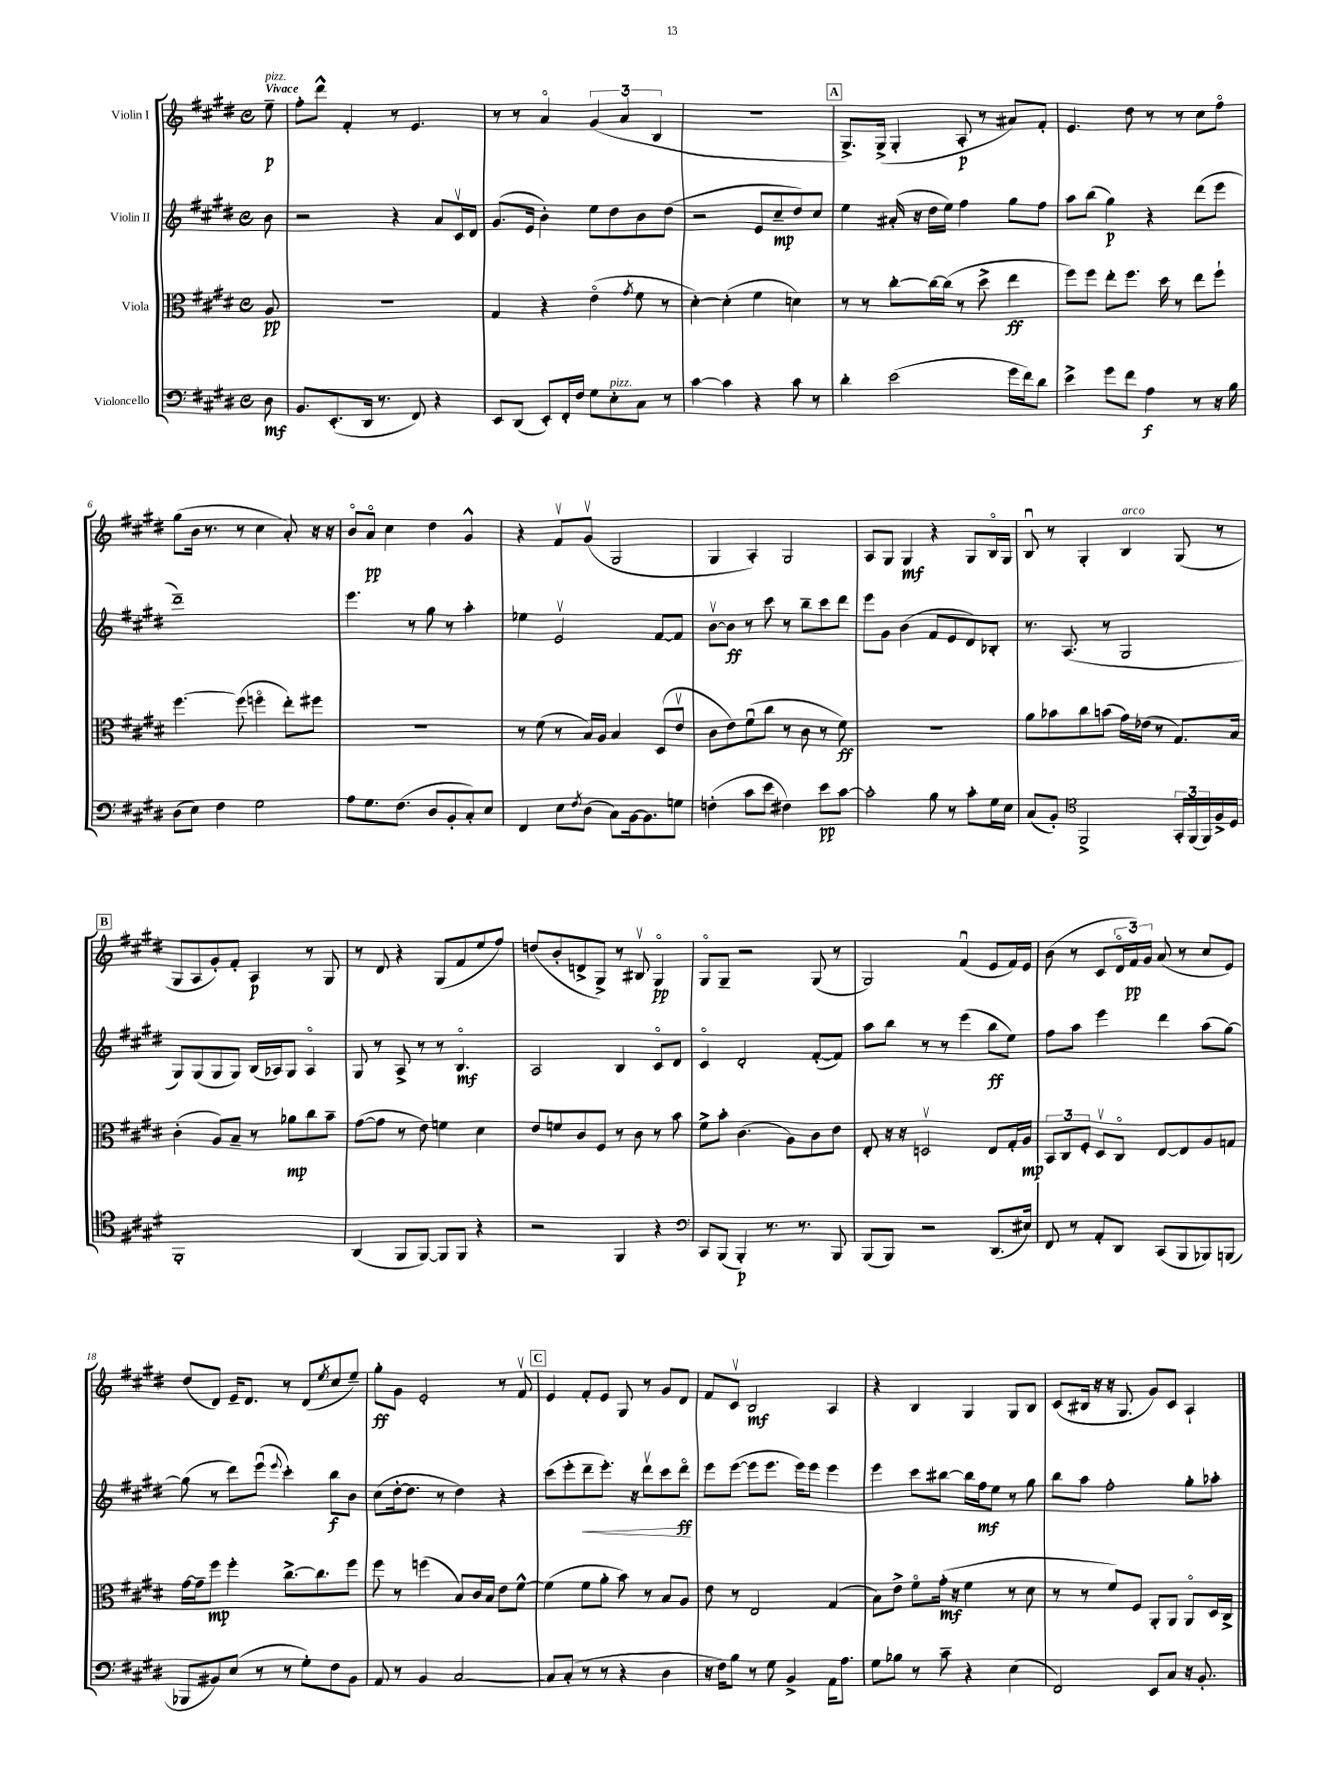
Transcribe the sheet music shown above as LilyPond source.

<<
\new StaffGroup <<
\new Staff = "s0" \with { instrumentName = "Violin I" } {
    \clef treble \key e \major \defaultTimeSignature \time 4/4 \partial 8 \tempo "Vivace"
    e''8--\p^\markup { \italic "pizz." } |
    fis''8-. dis'''8-^ fis'4-. r8 e'4. |
    r8 r8 a'4\flageolet \tuplet 3/2 { gis'4( a'4 b4 } |
    R1 |
    \mark \markup { \box "A" } gis8.->) gis16->( gis4-. a8-.\p r8 ais'8) fis'8-. |
    e'4. dis''8 r8 r8 cis''8 fis''8\flageolet |
    gis''8( b'16 r8. r8 cis''4 a'8-.) r16 r16 |
    b'8\flageolet a'8\flageolet\pp cis''4 dis''4 gis'4-^ |
    r4 fis'8\upbow gis'8\upbow( gis2 |
    gis4 a4-.) gis2 |
    a8 gis8 gis4\mf r4 gis8 b16\flageolet gis16 |
    b8\downbow r8 gis4-. b4^\markup { \italic "arco" } gis8( r8 |
    \mark \markup { \box "B" } gis8 a8 gis'8-.) fis'8-. a4\p r8 gis8 |
    r8 dis'8 r4 gis8( fis'8 e''8 fis''8) |
    d''8( b'8-. d'8-> gis8->) r8 bis8\upbow gis4\flageolet\pp |
    gis8\flageolet gis8-- r2 gis8( r8 |
    gis2) fis'4\downbow( e'8 fis'16) e'16 |
    b'8( r8 cis'8 \tuplet 3/2 { dis'16\flageolet fis'16\pp) gis'16 } a'8( r8 cis''8 e'8) |
    dis''8( dis'8) e'16-- dis'8. r8 dis'8( \acciaccatura { e''8 } cis''8 e''8--) |
    gis''8-.\ff gis'8 e'2-. r8 fis'8\upbow |
    \mark \markup { \box "C" } e'4 fis'8-. e'8 gis8 r8 gis'8 dis'8 |
    fis'8 cis'8\upbow b2\mf a4 |
    r4 b4 gis4 gis8 b8 |
    cis'8( bis16 r16 r16 gis8. gis'8) cis'8 a4-! \bar "|." |
}
\new Staff = "s1" \with { instrumentName = "Violin II" } {
    \clef treble \key e \major \defaultTimeSignature \time 4/4 \partial 8
    b'8 |
    r2 r4 a'8 cis'16\upbow dis'16 |
    gis'8.( e'16 b'4-.) e''8 dis''8 b'8 dis''8( |
    r2 e'8 cis''8--\mp dis''8) cis''8 |
    \mark \markup { \box "A" } e''4 ais'16-.( r16 dis''16 e''16) fis''4 gis''8 fis''8 |
    a''8 b''8( gis''4\p) r4 dis'''8( e'''8 |
    dis'''1--) |
    e'''4. r8 gis''8 r8 a''4-. |
    ees''4 e'2\upbow fis'8~ fis'8 |
    b'8~\upbow b'8\ff r8 cis'''8 r8 b''8-- cis'''8 dis'''8 |
    e'''8 gis'8 b'4( fis'8 e'8 dis'8) bes8-. |
    r8. a8.( r8 gis2 |
    \mark \markup { \box "B" } gis8) gis8( gis8 gis8) b16( aes16) gis8 aes4\flageolet |
    gis8 r8 a8-> r8 r8 b4.\flageolet\mf |
    a2 b4 cis'8\flageolet dis'8 |
    cis'4\flageolet dis'2-. fis'8~-.( fis'8) |
    a''8 b''8 r8 r8 e'''4( b''8\ff e''8) |
    fis''8 a''8 e'''4 dis'''4 a''8( gis''8~) |
    gis''8( r8 dis'''8) e'''8\downbow( \appoggiatura { e'''8 } cis'''4-.) b''8\f b'8 |
    cis''8( dis''16~-. dis''8. r8 dis''4) r4 |
    \mark \markup { \box "C" } cis'''8( e'''8-. dis'''8--\< e'''8.-.) r16 dis'''8\upbow cis'''8 dis'''8\flageolet\ff\! |
    e'''8 e'''8~( e'''8 e'''8. e'''16) e'''8 e'''4 |
    e'''4 cis'''8 bis''8~ bis''16 fis''16\mf e''8 r8 gis''8 |
    b''8 a''8 fis''2-. gis''8-. aes''8-. \bar "|." |
}
\new Staff = "s2" \with { instrumentName = "Viola" } {
    \clef alto \key e \major \defaultTimeSignature \time 4/4 \partial 8
    a8\pp |
    R1 |
    gis4 r4 e'4\flageolet( \acciaccatura { gis'8 } fis'8 r8 |
    dis'4~-.) dis'4-.( fis'4 d'4) |
    \mark \markup { \box "A" } r8 r8 cis''8~-. cis''16~ cis''16( r8 dis''8-> e''4\ff |
    fis''8) fis''8 e''8-. fis''8. dis''16 r8 e''8 fis''8-! |
    fis''4.~ fis''8( f''4\flageolet e''8-.) fis''8 |
    R1 |
    r8 fis'8( r8 b16) a16 b4 dis8( e'8\upbow |
    cis'8 e'8) fis'8\downbow( cis''8 r8 cis'8 r8 fis'8\ff) |
    R1 |
    a'8 bes'8 cis''8 b'8( gis'16) ees'16( r8 gis8.) b16 |
    \mark \markup { \box "B" } cis'4-.( a8) b8-- r8 aes'8\mp cis''8 b'8-- |
    gis'8~( gis'8 r8 e'8) f'4 dis'4 |
    e'8 f'8 cis'8 fis8 r8 cis'8 r8 b'8 |
    fis'8-> b'8-. cis'4.( a8) cis'8 e'8 |
    e8-. r16 r16 d2\upbow e8 gis16-. a16\mp |
    \tuplet 3/2 { b,8 cis8 fis8-. } dis8\upbow cis8\flageolet e8~ e8 a8 g8 |
    gis'16~ gis'16-- fis''8\mp fis''4-. cis''8.~-> cis''8. fis''8 |
    fis''8 r8 f''4( b8) cis'16 b16 e'8 fis'8~-^ |
    \mark \markup { \box "C" } fis'4( fis'8 a'8-. b'8) r8 b8 a8 |
    e'8 r8 e2 gis4( |
    b8) e'8-> fis'8\flageolet gis'16-.\mf( r16 fis'4 r8 dis'8 |
    r8 r8 fis'8) fis8 a,8-. a,8 a,8\flageolet dis16 cis16-> \bar "|." |
}
\new Staff = "s3" \with { instrumentName = "Violoncello" } {
    \clef bass \key e \major \defaultTimeSignature \time 4/4 \partial 8
    dis8\mf |
    b,8. e,8.-.( dis,16 r8. fis,8) r4 |
    e,8 dis,8( e,8-.) fis,16-. fis16 gis8 e8-.^\markup { \italic "pizz." } cis8 r8 |
    cis'4~ cis'4 r4 cis'8 r8 |
    \mark \markup { \box "A" } dis'4-. e'2( gis'16 fis'16) dis'8 |
    e'4-> gis'8 fis'8 a4\f r8 r16 b16 |
    dis8( e8) fis4 gis2 |
    a8 gis8. fis8.( dis8 b,8-. cis8-.) e8 |
    fis,4 e8 \acciaccatura { fis8 } dis8( cis8) b,16~ b,8. g8 |
    f4-.( cis'8 e'8 fis4) e'8\pp cis'8~ |
    cis'2-. b8 r8 cis'8-. gis16 e16 |
    cis8( b,8-.) \clef tenor fis,2-> \tuplet 3/2 { gis,16-. fis,16( fis,16) } fis16-> dis16 |
    \mark \markup { \box "B" } fis,1-. |
    a,4( fis,8 fis,8~) fis,8 fis,8 r4 |
    r2 fis,4 r4 |
    \clef bass cis,8 b,,8( b,,4-.\p) r8. r8. b,,8 |
    b,,8( b,,8) r2 dis,8.( eis16) |
    fis,8 r8 a,8-. dis,8 cis,8( b,,8 bes,,8) b,,8( |
    bes,,8 bis,8) e8( r8 r8 gis8-.) fis8 bis,8 |
    a,8 r8 b,4 cis2~ |
    \mark \markup { \box "C" } cis8 cis8-.( r8 r8 r4 dis4 |
    r16 fis16) b8 r8 gis8 b,4-> a,16 a8. |
    gis8 bes8 r8 cis'8-- r4 e4( |
    fis,2) e,8 cis8 r16 b,8.-. \bar "|." |
}
>>
>>
